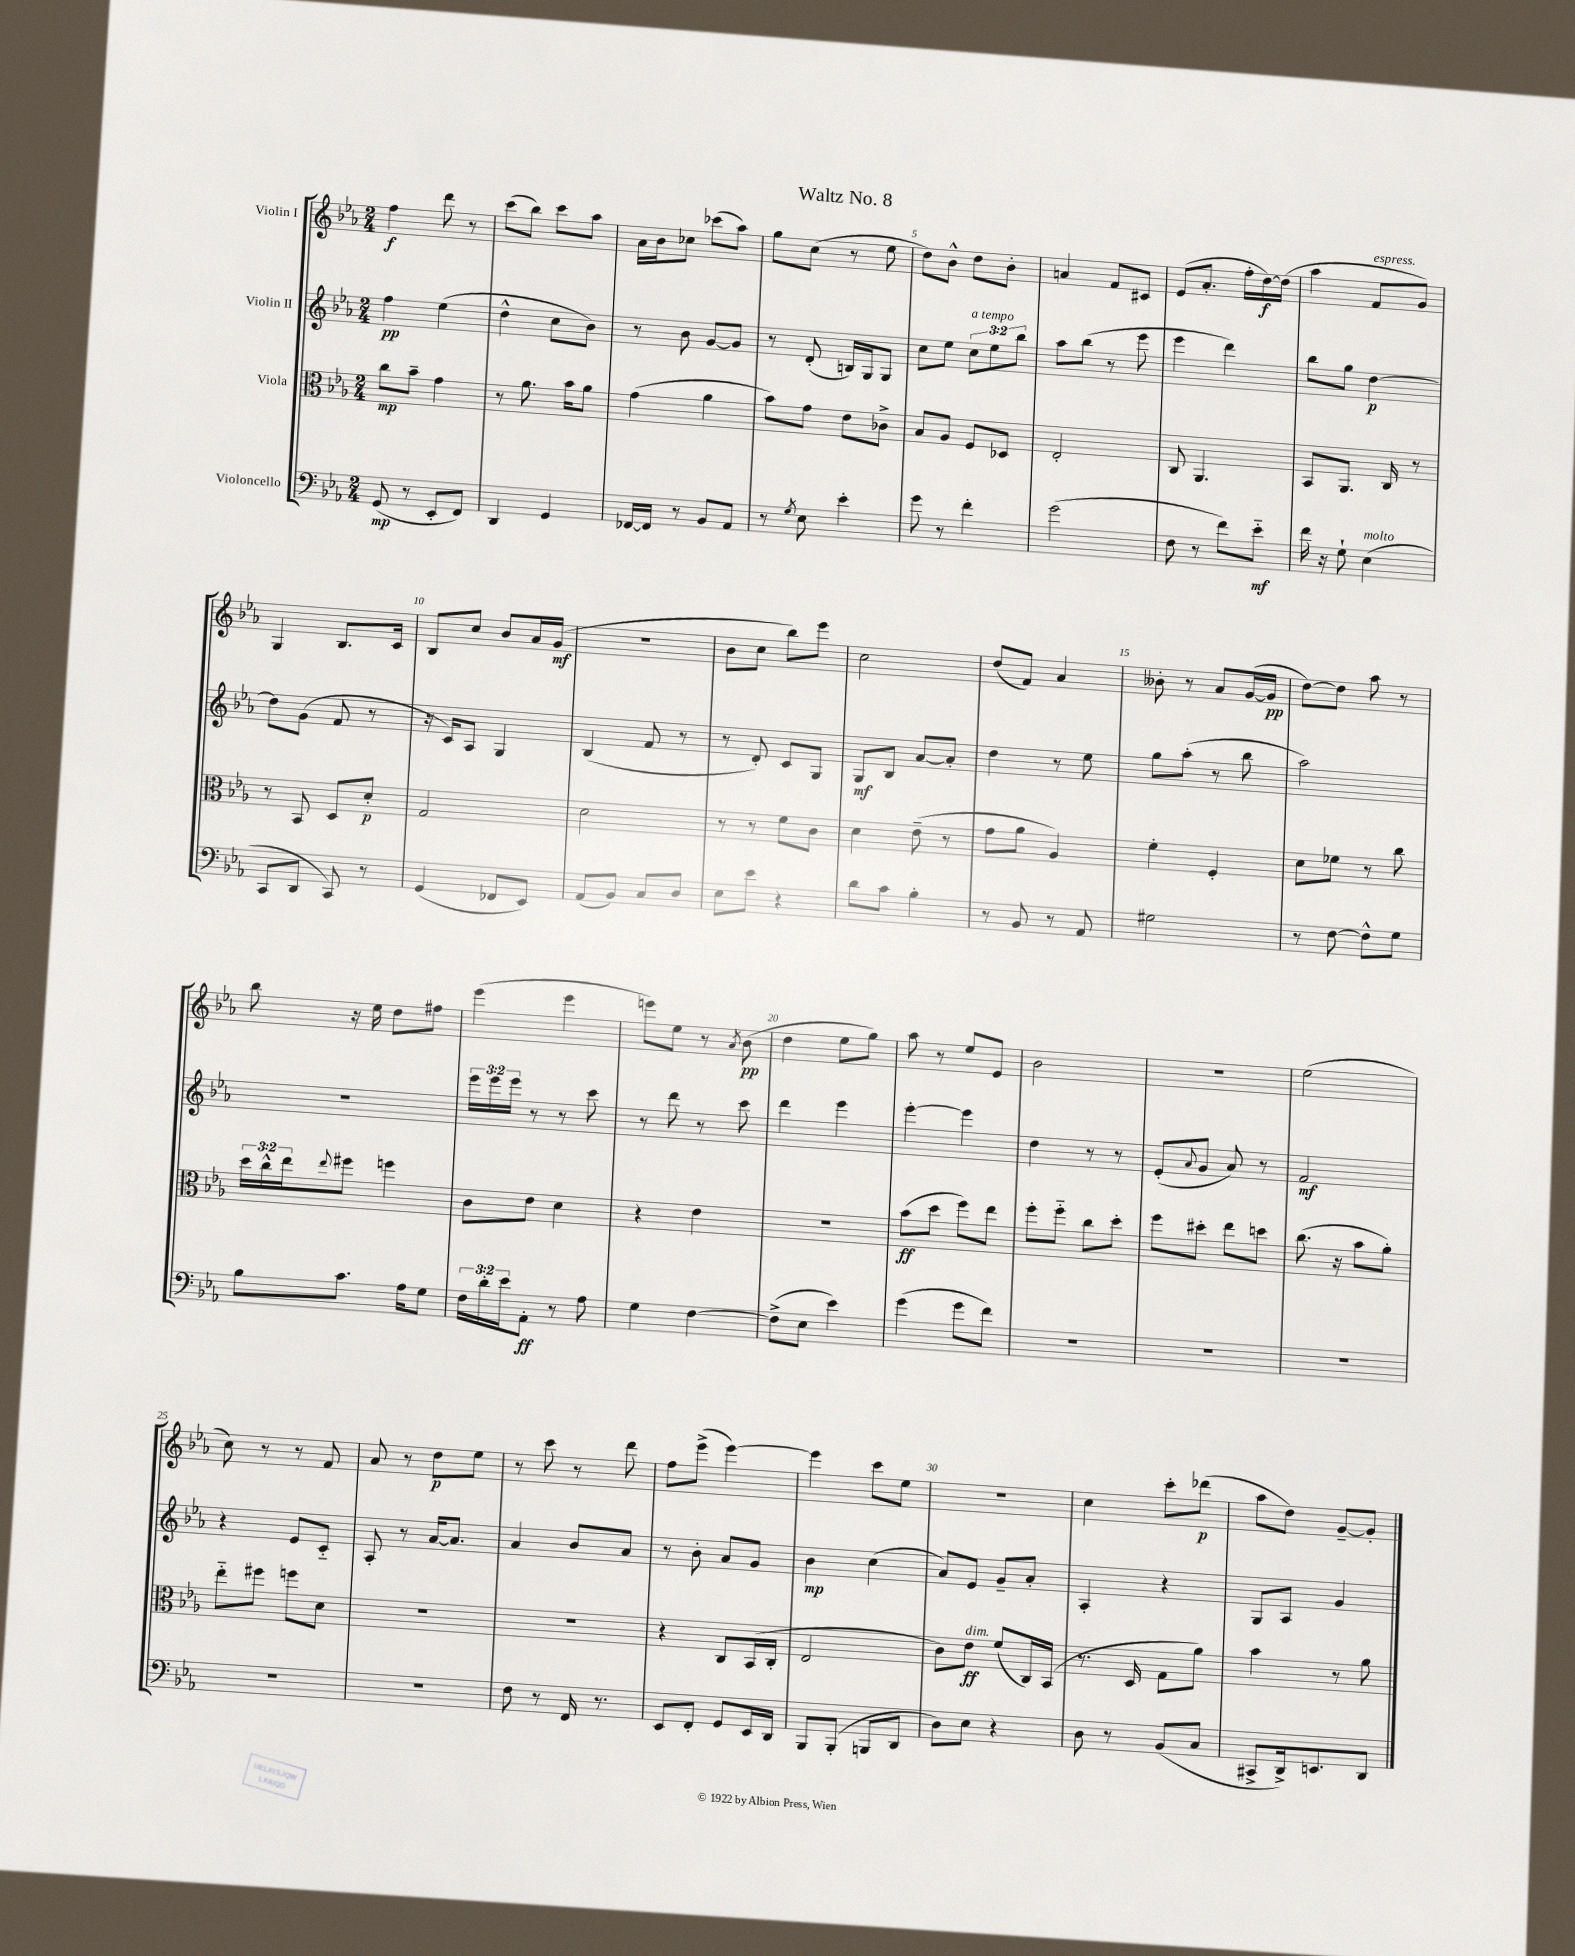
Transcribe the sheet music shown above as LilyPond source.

\header { title = "Waltz No. 8" }
<<
\new StaffGroup <<
\new Staff = "s0" \with { instrumentName = "Violin I" } {
    \clef treble \key ees \major \numericTimeSignature \time 2/4
    f''4\f d'''8 r8 |
    c'''8( bes''8) c'''8 aes''8 |
    aes'16 bes'16 ces''8 ces'''8( aes''8) |
    g''8 c''8( r8 ees''8 |
    d''8) bes'8-^ d''8 bes'8-. |
    a'4 f'8 cis'8 |
    ees'8( aes'8.-. f''16-. d''16~\f) d''16( |
    aes''4 f'8^\markup { \italic "espress." } g'8) |
    g4 bes8. c'16 |
    bes8 c''8 bes'8 aes'16 g'16\mf( |
    r2 |
    bes'8 c''8 bes''8) ees'''8 |
    c''2 |
    d''8( f'8) aes'4 |
    beses'8-. r8 aes'8 g'16~( g'16\pp |
    d''8~) d''8 aes''8 r8 |
    bes''8 r16 ees''16 d''8 fis''8 |
    ees'''4( ees'''4 |
    e'''8) ees''8 r8 \acciaccatura { aes'8 } bes'8\pp( |
    d''4 ees''8 g''8) |
    aes''8 r8 ees''8 ees'8 |
    bes'2 |
    r2 |
    ees''2( |
    c''8) r8 r8 f'8 |
    aes'8 r8 d''8\p ees''8 |
    r8 c'''8 r8 d'''8 |
    f''8 ees'''8->( ees'''4~) |
    ees'''4 c'''8 ees''8 |
    r2 |
    c''4 c'''8-. des'''8\p( |
    aes''8 d''8) g'8~-- g'8-. \bar "|." |
}
\new Staff = "s1" \with { instrumentName = "Violin II" } {
    \clef treble \key ees \major \numericTimeSignature \time 2/4 \override Staff.TupletNumber.text = #tuplet-number::calc-fraction-text
    f''4\pp ees''4( |
    d''4-^ c''8 bes'8) |
    r8 bes'8 g'8~ g'8 |
    r8 d'8-.( b16) g16 g8 |
    c''8 ees''8 \tuplet 3/2 { c''8^\markup { \italic "a tempo" } ees''8 bes''8 } |
    aes''8 bes''8( r8 ees'''8 |
    ees'''4 d'''4) |
    bes''8 g''8 d''4~\p |
    d''8 g'8( f'8 r8 |
    r16 c'16) aes8 g4 |
    bes4( f'8 r8 |
    r8 d'8-.) c'8 g8 |
    g8\mf bes8 aes'8~ aes'8-. |
    d''4 r8 ees''8 |
    g''8 aes''8-.( r8 bes''8 |
    aes''2) |
    R2 |
    \tuplet 3/2 { ees'''16 ees'''16 ees'''16 } r8 r8 c'''8 |
    r8 d'''8 r8 c'''8 |
    d'''4 ees'''4 |
    ees'''4~-. ees'''4 |
    d''4 r8 r8 |
    ees'8-.( \appoggiatura { aes'8 } g'8 aes'8) r8 |
    f'2\mf |
    r4 ees'8 c'8-_ |
    aes8-. r8 aes'16~ aes'8. |
    aes'4 bes'8 aes'8 |
    r8 bes'8-. aes'8 g'8 |
    bes'4\mp c''4( |
    aes'8) ees'8 g'8-- aes'8-. |
    aes4-. r4 |
    g8 aes8 g'4 \bar "|." |
}
\new Staff = "s2" \with { instrumentName = "Viola" } {
    \clef alto \key ees \major \numericTimeSignature \time 2/4 \override Staff.TupletNumber.text = #tuplet-number::calc-fraction-text
    c''8\mp bes'8-- g'4 |
    r8 aes'8. bes'16 aes'8 |
    g'4( aes'4 |
    bes'8) g'8 ees'8 ces'8-> |
    bes8 aes8 f8 des8 |
    ees2-. |
    c8 aes,4. |
    bes,8 aes,8. c16 r8 |
    r8 bes,8 d8 d'8-.\p |
    g2 |
    d'2 |
    r8 r8 f'8 c'8 |
    d'4 ees'8--( r8 |
    g'8 aes'8 aes4) |
    f'4-. f4-. |
    d'8 fes'8 r8 c''8 |
    \tuplet 3/2 { d''16 c''16-^ ees''16 } \appoggiatura { ees''8 } fis''8 f''4 |
    c'8 ees'8 d'4 |
    r4 ees'4 |
    R2 |
    bes'8\ff( d''8 f''8) ees''8 |
    f''8-. f''8-_ c''8 d''8-. |
    f''8 dis''8-. ees''8 d''8 |
    c''8.( r16 bes'8 aes'8-.) |
    ees''8-_ fis''8 f''8 d'8 |
    R2 |
    R2 |
    r4 c8 bes,16( c16-. |
    ees2 |
    c'8) ees'8\ff^\markup { \italic "dim." } f'8( c16) bes,16( |
    r8. d16 g8 aes'8) |
    bes'4 r8 aes'8 \bar "|." |
}
\new Staff = "s3" \with { instrumentName = "Violoncello" } {
    \clef bass \key ees \major \numericTimeSignature \time 2/4 \override Staff.TupletNumber.text = #tuplet-number::calc-fraction-text
    g,8\mp( r8 ees,8-. f,8) |
    d,4 g,4 |
    fes,16~ fes,16 r8 bes,8 aes,8 |
    r8 \acciaccatura { g8 } ees8 ees'4-. |
    g'8 r8 f'4-. |
    g'2( |
    f8 r8 f'8) ees'8-_\mf |
    f'16 r16 g8-! ees4^\markup { \italic "molto" }( |
    c,8 d,8 c,8) r8 |
    g,4( fes,8 ees,8) |
    aes,8( bes,8) c8 d8 |
    ees8 ees'8 r4 |
    d'8 c'8 bes4-. |
    r8 bes,8 r8 aes,8 |
    gis2 |
    r8 f8~ f8-^ g8 |
    bes8 c'8. aes16 g8 |
    \tuplet 3/2 { f16 d'16-. ees'16 } aes,8-.\ff r8 aes8 |
    g4 f4~ |
    f8->( ees8 ees'4) |
    g'4( g'8 f'8) |
    R2 |
    R2 |
    R2 |
    R2 |
    R2 |
    f8 r8 f,16 r8. |
    ees,8 f,8-. g,8 ees,16 d,16 |
    bes,,8 bes,,8-.( b,,8 d,8 |
    d8) ees8 r4 |
    d8 r8 bes,8( c8 |
    cis,8-> d,16->) e,8. d,8 \bar "|." |
}
>>
>>
\layout { \context { \Score \override BarNumber.break-visibility = ##(#f #t #t) barNumberVisibility = #(every-nth-bar-number-visible 5) } }
